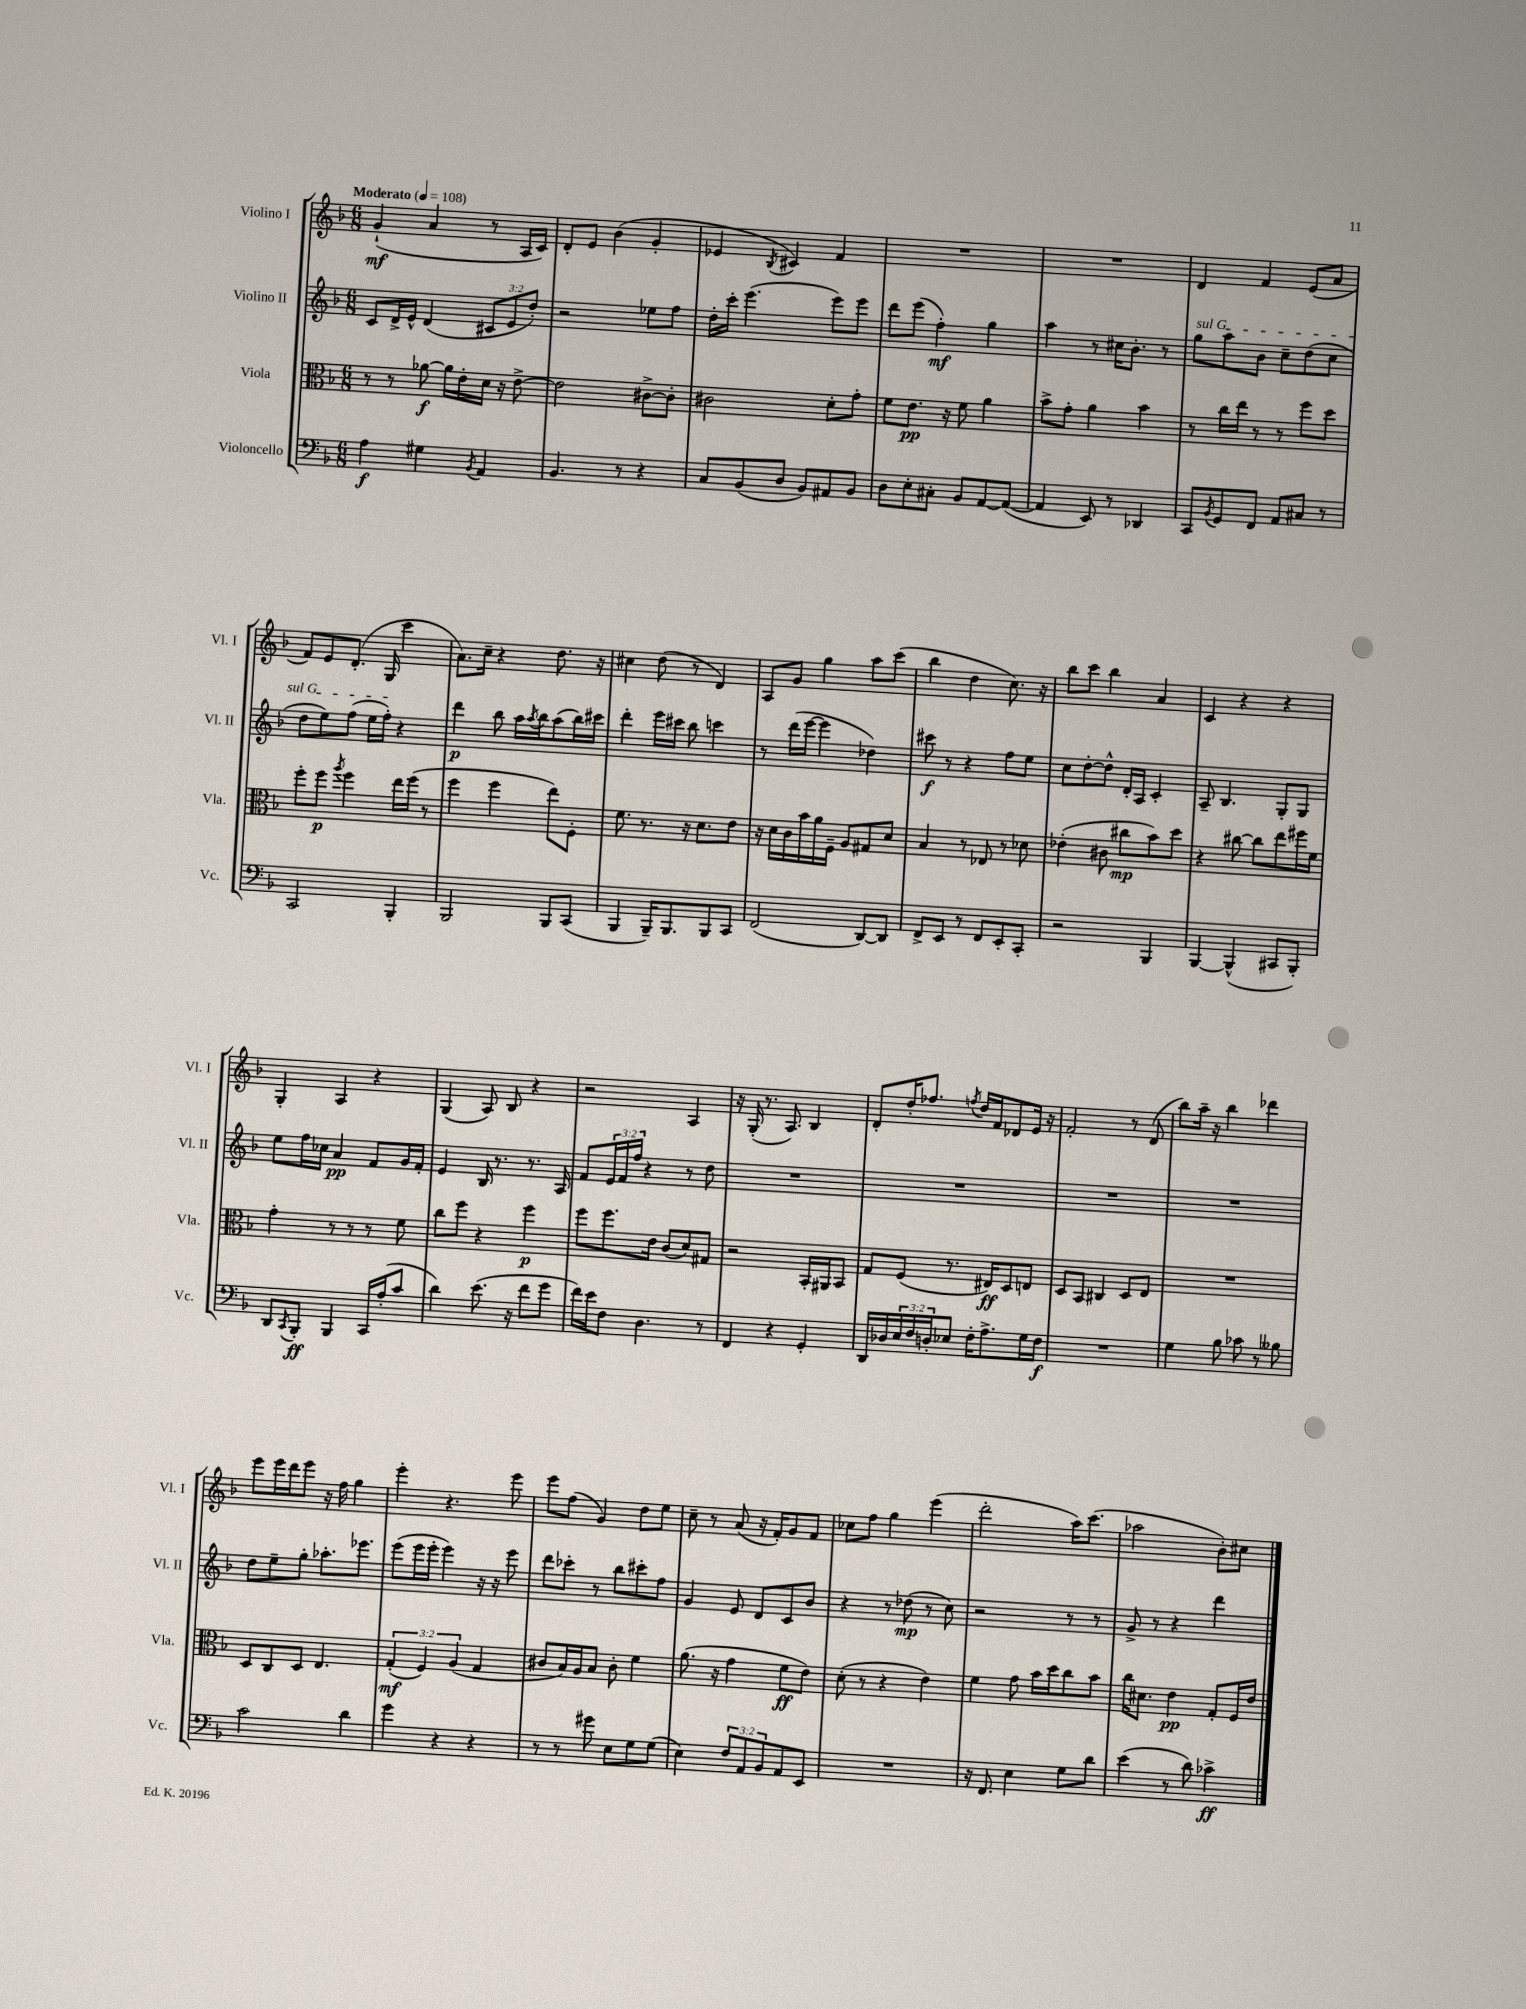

**kern	**kern	**kern	**kern
*staff4	*staff3	*staff2	*staff1
*clefF4	*clefC3	*clefG2	*clefG2
*k[b-]	*k[b-]	*k[b-]	*k[b-]
*M6/8	*M6/8	*M6/8	*M6/8
*MM108	*MM108	*MM108	*MM108
4A	8r	8c	(4g`
.	8r	16d^	.
.	.	16e^^	.
4G#	[8a-	(4d	4a
.	16a-]	.	.
.	16e'	.	.
8qBB-	.	.	.
4AA	16d	12c#	8r
.	16r	.	.
.	.	12e	.
.	[8e^	.	16A
.	.	12dd')	.
.	.	.	16c)
=	=	=	=
4.BB-	2e]	2r	8d'
.	.	.	8e
.	.	.	(4b-
8r	.	.	.
4r	[8c#^	8ee-	4g'
.	8c#']	8ff	.
=	=	=	=
8C	2c#	16dd'	4e-
.	.	16ccc'	.
(8BB-	.	(4.eee	.
.	.	.	8qB-
8D	.	.	4c#)
8BB-)	.	.	.
8AA#	8d'	8eee)	4f
8BB-	8g'	8eee	.
=	=	=	=
8D	8f	8ddd	2.r
8E'	8.e	(8eee	.
8C#'	.	4ff')	.
.	16r	.	.
8BB-	8f	.	.
[8AA	4a	4gg	.
(8AA_	.	.	.
=	=	=	=
4AA]	8b-^	4aa	2.r
.	8g'	.	.
8EE)	4a	8r	.
8r	.	16cc#	.
.	.	8.b-'	.
4DD-	4b-	.	.
.	.	8r	.
=	=	=	=
8CC	8r	8gg	4d
8qBB-	.	.	.
8GG	16cc	8aa	.
.	16ee	.	.
8FF	8r	8b-	4f
8AA	8r	8cc~	.
8C#	8ff	(8dd	(8e
8r	8dd	8cc	8a
=	=	=	=
2CC	8ff'	8dd	8f)
.	8ff	8ee)	8e
.	8qaa	.	.
.	4ff	(8ff	(8.d'
.	.	16ee	.
.	.	16ff')	16G
4BBB-'	16ee	4r	4ccc
.	(16ff	.	.
.	8r	.	.
=	=	=	=
2BBB-	4ff	4ddd	8.a)
.	.	.	16cc~
.	4ff	8bb-	4r
.	.	16aa	.
.	.	8qaa	.
.	.	16bb-	.
8BBB-	8ee)	(8aa	8.dd
(8CC	8F'	16bb-)	.
.	.	16ccc#	16r
=	=	=	=
4BBB-	8.f	4ddd'	4cc#
.	8.r	.	.
16BBB-~)	.	16eee	(8dd
8.BBB-	.	16ccc#	.
.	16r	8bb-	8r
.	8.d	.	.
8BBB-	.	4ccc	4d)
8CC	8e	.	.
=	=	=	=
(2FF	16r	8r	8A
.	16d	.	.
.	16c	(16ddd	8g
.	16b-	[16eee	.
.	16a	4eee]	4gg
.	16F~	.	.
.	8A	.	.
[8DD)	8G#	4dd-)	8aa
8DD]	8d	.	(8ccc
=	=	=	=
8FF^	4B-	8ccc#	4bb-
8EE	.	8r	.
8r	8r	4r	4dd
8FF	8E-	.	.
8EE'	8r	8ff	8.cc)
8CC'	8d-	8ee	.
.	.	.	16r
=	=	=	=
2r	(4e-'	8cc	8bb-
.	.	[8dd'	8ccc
.	8c#	8dd^^]	4bb-
.	8cc#	16d'	.
.	.	16A	.
4BBB-	8b-)	4c'	4a
.	8dd	.	.
=	=	=	=
[4BBB-	4r	8A~	4c
.	.	4.B-	.
(4BBB-^^]	[8cc#	.	4r
.	8cc#]	.	.
8CC#	8ee	8G'	4r
8BBB-')	16ff#	8G	.
.	16f	.	.
=	=	=	=
8DD	4g'	8ee	4G'
8qCC	.	.	.
8BBB-'	.	16ff	.
.	.	16cc-	.
4BBB-	8r	4a	4A
.	8r	.	.
16CC	8r	8f	4r
(16A'	.	.	.
8c	8f	16g	.
.	.	16f'	.
=	=	=	=
4d)	8cc	4e	(4G
.	8ff	.	.
(8.e	4r	16B-	8A)
.	.	8.r	.
.	.	.	8B-
16r	.	.	.
8f	4ff	8.r	4r
8g	.	.	.
.	.	16A	.
=	=	=	=
16f)	8ff	8f	2r
16e	.	.	.
8F	8.ff	24e	.
.	.	24f	.
.	.	24ff	.
4.D	.	4r	.
.	16e	.	.
.	(8c	.	.
.	8d)	8r	4A
8r	8G#	8dd	.
=	=	=	=
4FF	2r	2.r	16r
.	.	.	(16G'
.	.	.	8.r
4r	.	.	.
.	.	.	8.A)
4GG'	16BB-'	.	4B-
.	16AA#	.	.
.	8BB-	.	.
=	=	=	=
16DD	8G	2.r	8d'
16D-	.	.	.
24E	(8F	.	16dd'
24F	.	.	.
.	.	.	8.ff-
24D'	.	.	.
8E-	8.r	.	.
.	.	.	8qff
16F'	.	.	16dd
8.A^	16E#)	.	16f
.	8D	.	8d-
16G	8E	.	16e
16F	.	.	16r
=	=	=	=
2.r	8D	2.r	2f'
.	8BB-	.	.
.	4C#	.	.
.	8D	.	8r
.	8E	.	(8d
=	=	=	=
4G	2.r	2.r	8bb-)
.	.	.	16aa~
.	.	.	16r
8B-	.	.	4bb-
8c-	.	.	.
8r	.	.	4ddd-
8B--	.	.	.
=	=	=	=
2c	8D	8dd	8eee
.	8C	8ee~	16eee
.	.	.	16ddd
.	8D	8gg'	8eee
.	4.E	8.aa-'	16r
.	.	.	16ff
4d	.	.	4gg
.	.	8.eee-	.
=	=	=	=
4g	(6G'	(8eee	4eee'
.	.	16eee	.
.	6F)	.	.
.	.	16eee'	.
4r	.	4eee)	4.r
.	(6A	.	.
4r	4G	16r	.
.	.	16r	.
.	.	8eee	8eee
=	=	=	=
8r	8c#	8ddd	8eee
8r	16B-)	8ccc-'	(8ff
.	16A	.	.
8g#	8B-	8r	4g)
8E	8c#'	8bb-	.
8G	4f	8ccc#'	8dd
(8G	.	8ff	8ee
=	=	=	=
4E)	(8.a	4g	8cc~
.	.	.	8r
.	16r	.	.
12F	4g	8e	(8a
12AA	.	.	.
.	.	8d	16r
12BB-	.	.	.
.	.	.	16f')
8AA	8f	8c	8g
8EE	8e)	8b-	8f
=	=	=	=
2.r	(8d'	4r	8cc-
.	8r	.	8ff
.	4r	8r	4gg
.	.	(8dd-	.
.	4e)	8r	(4eee
.	.	8cc)	.
=	=	=	=
16r	4f	2r	2ddd'
8.FF	.	.	.
4E	8g	.	.
.	16b-	.	.
.	16dd	.	.
8G	8cc	8r	16aa)
.	.	.	(8.ccc
8d	8b-	8r	.
=	=	=	=
(4e	16cc	8g^	2aa-
.	8.d#	.	.
.	.	8r	.
8r	4e	4r	.
8d)	.	.	.
4c-^	8G'	4ddd	8b-')
.	16F	.	8cc#
.	16e	.	.
==	==	==	==
*-	*-	*-	*-
